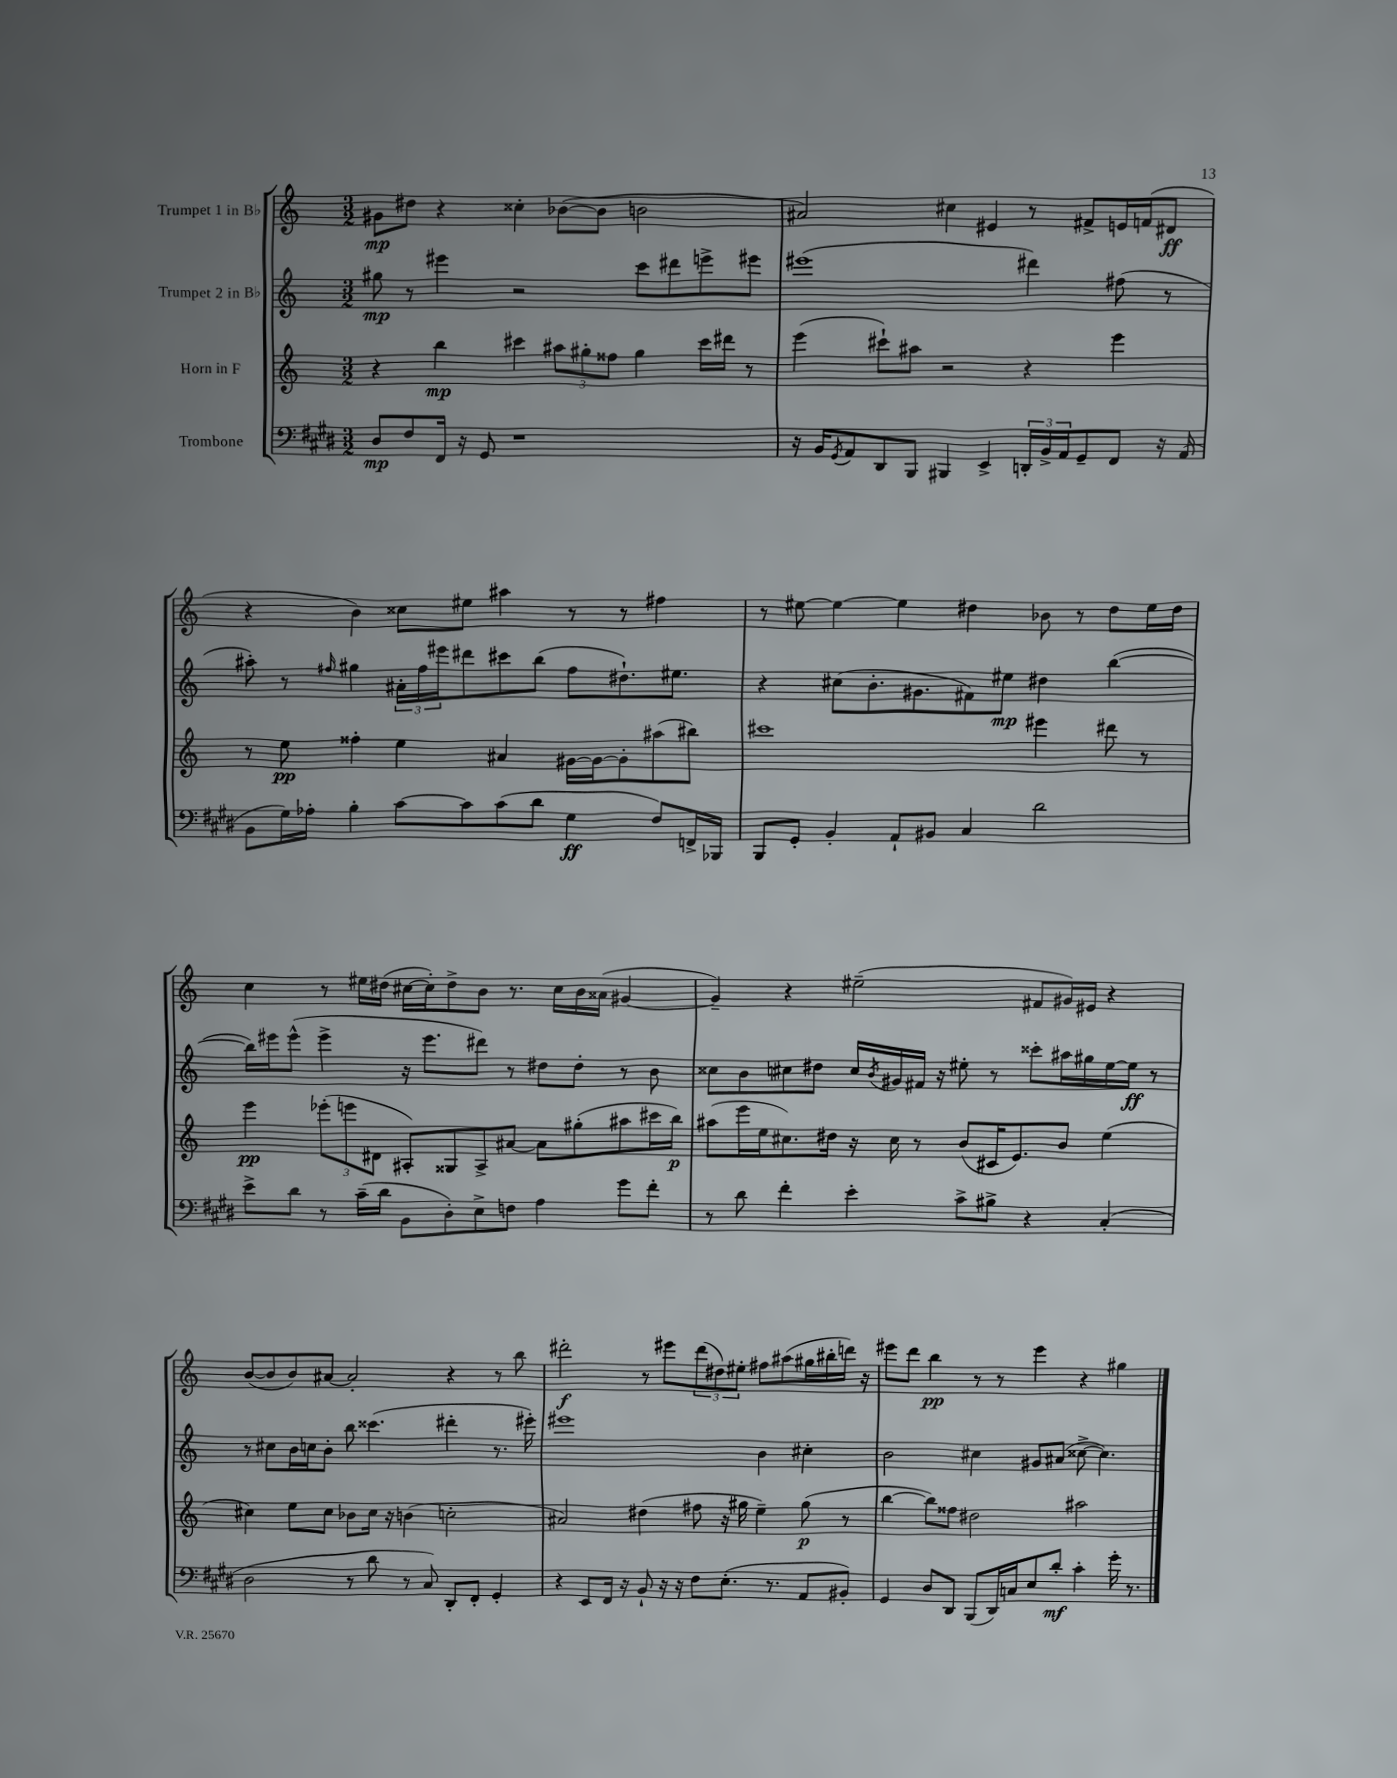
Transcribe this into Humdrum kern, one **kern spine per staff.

**kern	**kern	**kern	**kern
*staff4	*staff3	*staff2	*staff1
*clefF4	*clefG2	*clefG2	*clefG2
*k[f#c#g#d#]	*k[]	*k[]	*k[]
*M3/2	*M3/2	*M3/2	*M3/2
8D#/L	4r	8gg#\	8g#\L
8F#/	.	8r	8dd#\J
16FF#/Jk	4bb\	4eee#\	4r
16r	.	.	.
8GG#/	.	.	.
1r	4ccc#\	2r	4cc##'\
.	12aa#\L	.	([8b-\L
.	12gg#'\	.	.
.	.	.	8b-\]J
.	12ff##\J	.	.
.	4gg#\	8ccc\L	2b\
.	.	8ddd#\	.
.	16ccc#\LL	8eee^\	.
.	16ddd#\JJ	.	.
.	8r	8eee#\J	.
=	=	=	=
16r	(4eee\	(1eee#	2a#/)
16BB/LK	.	.	.
8qGG#/	.	.	.
8AA/	.	.	.
8DD#/	8ccc#`\L)	.	.
8BBB/J	8aa#\J	.	.
4BBB#/	2r	.	4cc#\
4EE^/	.	.	4e#/
24DD'/LL	4r	4ddd#\)	8r
24BB^/	.	.	.
24AA/J	.	.	.
8GG#~/	.	.	8f#^/L
8FF#/J	4eee\	(8ff#\	16e/L
.	.	.	(16f/J
16r	.	8r	8d#/J
(16AA/	.	.	.
=	=	=	=
8BB\L	8r	8aa#'\)	4r
16G#\L)	8ee\	8r	.
16A-'\JJ	.	.	.
.	.	16qqff#/	.
4B'\	4ff##'\	4gg#\	4b\)
[8c#\L	4ee\	24a#'\LL	8cc##\L
.	.	24ff#\	.
.	.	24eee#\J	.
8c#\]	.	8ddd#\	8ee#\J
(8c#\	4a#/	8ccc#\	4aa#\
8d#\J	.	(8bb\J	.
4G#\	[16g#\LL	8ff#\L	8r
.	16g#\_J	.	.
.	8g#'\]	8.dd#`\)	8r
8F#/L)	(8aa#\	.	4ff#\
.	.	8.ee#\J	.
16FF^/L	8bb#\J)	.	.
16BBB-/JJ	.	.	.
=	=	=	=
8BBB/L	1ccc#	4r	8r
8GG#'/J	.	.	[8ee#\
4BB'/	.	(8cc#\L	4ee#\_
.	.	8.b'\	.
8AA`/L	.	.	4ee#\]
.	.	8.g#\	.
8BB#/J	.	.	.
4C#/	.	8f#\)	4dd#\
.	.	8ee#\J	.
2d#\	4eee#\	4dd#\	8b-\
.	.	.	8r
.	8ddd#\	([4bb\	8dd#\L
.	8r	.	16ee#\L
.	.	.	16dd#\JJ
=	=	=	=
8e^\L	4eee\	16bb\]LL)	4cc\
.	.	16eee#\J	.
8d#\J	.	(8eee#^^\J	.
8r	(12eee-'\L	4eee#^\	8r
.	12eee\	.	.
(16c#~\LL	.	.	16ee#\LL
.	12d#\J	.	.
16d#\JJ	.	.	(16dd#\JJ
8BB\L	8A#'/L)	16r	[16cc#\LL
.	.	8.eee#\L	16cc#'\]J)
8D#'\)	8G##/	.	8dd#^\
8E^\	8A#^/	8ddd#\J)	8b\J
8F\J	[8a#/J	8r	8.r
4A\	8a#\]L	8dd#\L	.
.	.	.	16cc#\LL
.	(8gg#'\	8dd#'\J	16b\
.	.	.	(16a##\JJ
8g#\L	8aa#\	8r	[4g#/
8f#'\J	16ccc#\L	8b\	.
.	16bb\JJ)	.	.
=	=	=	=
8r	(8aa#\L	8cc##\L	4g#~/])
8d#\	16eee\L	8b\	.
.	16ee\J	.	.
4f#'\	8.cc#\)	8cc#\	4r
.	.	8dd#\J	.
.	16dd#\Jk	.	.
4e'\	16r	16cc#/LL	(2ee#~\
.	.	8qb/	.
.	16cc#\	16g#/	.
.	8r	16f#/JJ	.
.	.	16r	.
8c#^\L	(8b/L	8ee#'\	.
8B#^\J	16c#/K	8r	.
.	8.e/)	.	.
4r	.	8ccc##'\L	8f#/L
.	8b/J	16aa#\L	16g#/L)
.	.	16gg#\	16e#/JJ
(4C#'/	(4ee\	[16ee#\	4r
.	.	16ee#\]JJ	.
.	.	8r	.
=	=	=	=
2D#\	4cc#\)	8r	([8b/L
.	.	8cc#\L	8b/]
.	8ee\L	16b\L	8b/)
.	.	16cc\J	.
.	8cc#\J	8b'\J	[8a#/J
8r	8b-\L	8bb\	2a#'/]
8d#\	16cc#\Jk	(4.ccc##\	.
.	16r	.	.
8r	(4b\	.	.
8C#/)	.	.	.
8DD#'/L	2cc'\	4ddd#'\	4r
8FF#'/J	.	.	.
4GG#'/	.	8.r	8r
.	.	.	8bb\
.	.	16eee#'\)	.
=	=	=	=
4r	2a#/)	1eee#	2ddd#'\
8EE/L	.	.	.
16FF#/Jk	.	.	.
16r	.	.	.
8BB`/	(4dd#\	.	8r
16r	.	.	8eee#\L
16r	.	.	.
8F#\L	8ff#\	.	(12ddd#\
.	.	.	12dd#\)
(8.E'\J	16r	.	.
.	.	.	12ee#'\J
.	16gg#\	.	.
.	4ee~\)	4b\	8ff#\L
8.r	.	.	.
.	.	.	(8aa#\
8AA/L	(8gg#\	4cc#'\	16gg#\L
.	.	.	16bb#'\
8BB#'/J)	8r	.	16ddd\JJ)
.	.	.	16r
=	=	=	=
4GG#/	[4bb\	2b\	8eee#\L
.	.	.	8ddd\J
8D#/L	8bb\]L)	.	4bb\
8DD#/J	8ff##\J	.	.
(8BBB/L	2dd#\	4cc#\	8r
16DD#/L)	.	.	8r
16C/J	.	.	.
8E/	.	8g#/L	4eee#\
8d#'/J	.	(8a#/J	.
4c#'\	2aa#\	[8cc##^\	4r
.	.	4.cc##\])	.
16g#'\	.	.	4gg#\
8.r	.	.	.
==	==	==	==
*-	*-	*-	*-
